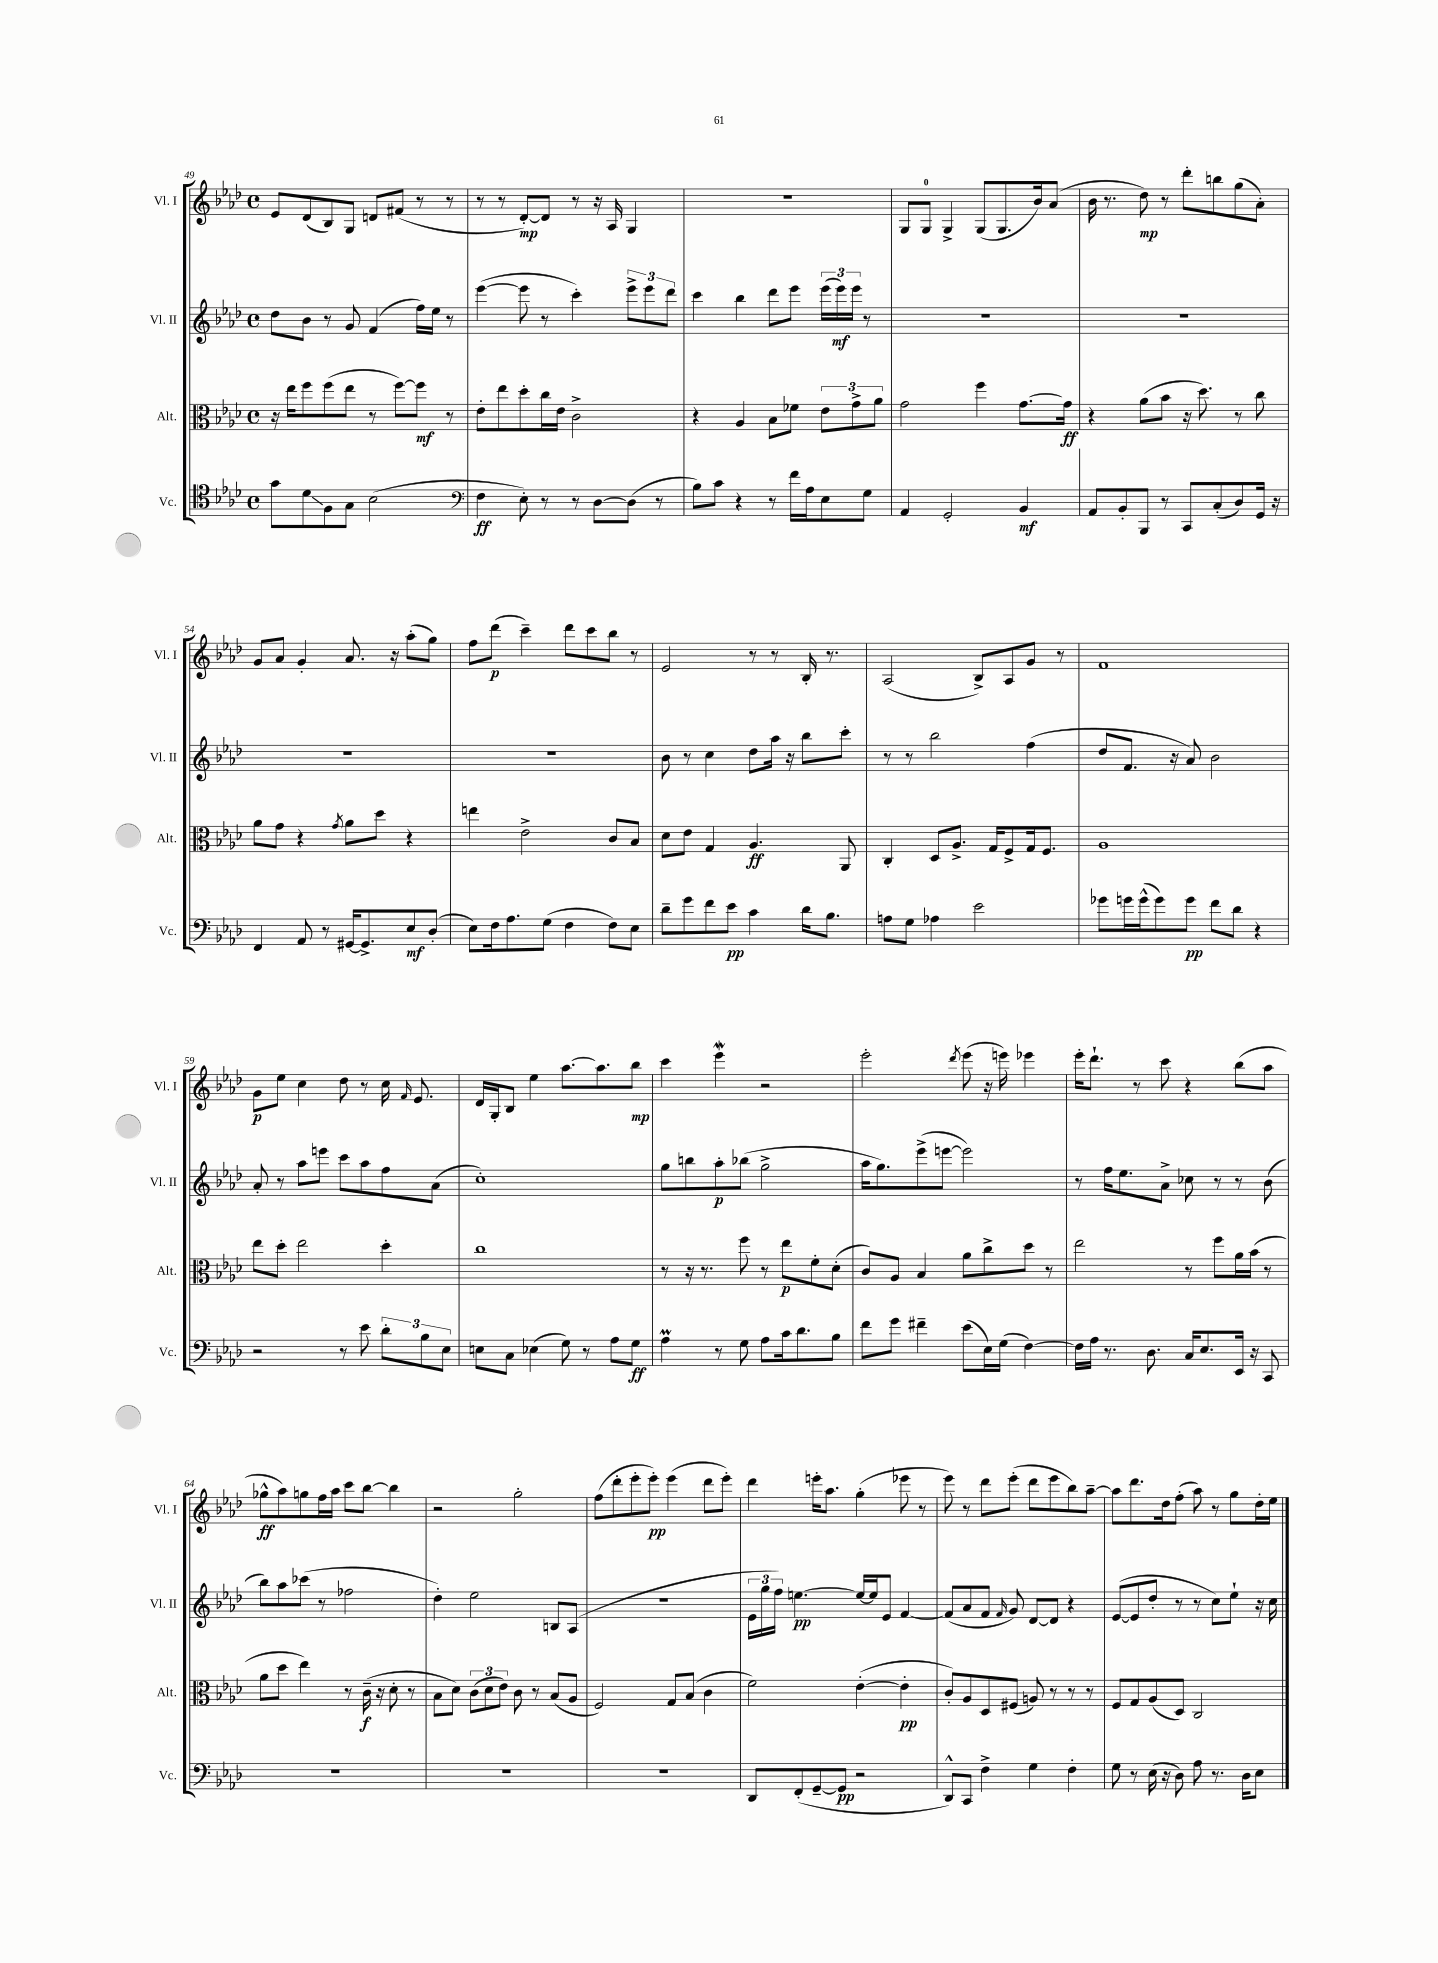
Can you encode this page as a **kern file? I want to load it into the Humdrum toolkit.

**kern	**kern	**kern	**kern
*staff4	*staff3	*staff2	*staff1
*clefC4	*clefC3	*clefG2	*clefG2
*k[b-e-a-d-]	*k[b-e-a-d-]	*k[b-e-a-d-]	*k[b-e-a-d-]
*M4/4	*M4/4	*M4/4	*M4/4
*met(c)	*met(c)	*met(c)	*met(c)
8g	16r	8dd-	8e-
.	16ee-	.	.
8d-	8ff	8b-	(8d-
8F	(8ff	8r	8B-)
8G	8ee-	8g	8G
(2B-	8r	(4f	8d
.	[8ff)	.	(8f#
.	8ff]	16ff)	8r
.	.	16ee-	.
.	8r	8r	8r
=	=	=	=
*clefF4	*	*	*
4F	8e-'	([4eee-	8r
.	8ee-	.	8r
8E-')	8dd-'	8eee-]	[8d-')
8r	16cc	8r	8d-]
.	16e-	.	.
8r	2c^	4ccc')	8r
[8D-	.	.	16r
.	.	.	16A-
(8D-]	.	12eee-^	4G
.	.	12eee-	.
8r	.	.	.
.	.	12ddd-	.
=	=	=	=
8B-)	4r	4ccc	1r
8c	.	.	.
4r	4A-	4bb-	.
8r	8B-	8ddd-	.
16f	8f-	8eee-	.
16A-	.	.	.
8E-	12e-	(24eee-	.
.	.	24eee-)	.
.	12g^	24eee-	.
8G	.	8r	.
.	12a-	.	.
=	=	=	=
4AA-	2g	1r	8G
.	.	.	8G
2GG'	.	.	4G^
.	4ff	.	(8G
.	.	.	8.G
4BB-	[8.g	.	.
.	.	.	16b-)
.	.	.	(8a-
.	16g]	.	.
=	=	=	=
8AA-	4r	1r	16b-
.	.	.	8.r
8BB-'	.	.	.
8BBB-	(8a-	.	8dd-)
8r	8b-	.	8r
8CC	16r	.	8ddd-'
.	8.dd-)	.	.
(8C'	.	.	8bb
8D-)	8r	.	(8gg
16GG	8cc	.	8a-')
16r	.	.	.
=	=	=	=
4FF	8a-	1r	8g
.	8g	.	8a-
8AA-	4r	.	4g'
8r	.	.	.
.	8qg	.	.
[16GG#	8a-	.	8.a-
8.GG#^]	.	.	.
.	8dd-	.	.
.	.	.	16r
8E-	4r	.	(8aa-'
(8D-'	.	.	8gg)
=	=	=	=
8E-)	4ee	1r	8ff
16F	.	.	(8ddd-
8.A-	.	.	.
.	2e-^	.	4ccc~)
(8G	.	.	.
4F	.	.	8ddd-
.	.	.	8ccc
8F)	8c	.	8bb-
8E-	8B-	.	8r
=	=	=	=
8d-~	8d-	8b-	2e-
8g	8e-	8r	.
8f	4G	4cc	.
8e-	.	.	.
4c	4.A-	8dd-	8r
.	.	16aa-	8r
.	.	16r	.
16d-	.	8bb-	16B-'
8.B-	.	.	8.r
.	8AA-	8ccc'	.
=	=	=	=
8A	4C'	8r	(2A-
8G	.	8r	.
4A-	8D-	2bb-	.
.	8.A-^	.	.
2e-	.	.	8B-^)
.	16G	.	.
.	8F^	.	8A-
.	16G	(4ff	8g
.	8.F	.	.
.	.	.	8r
=	=	=	=
8g-	1A-	8dd-	1f
16g	.	8.f	.
(16g^^	.	.	.
8g)	.	.	.
.	.	16r	.
8g	.	8a-)	.
8f	.	2b-	.
8d-	.	.	.
4r	.	.	.
=	=	=	=
2r	8ee-	8a-'	8g
.	8dd-'	8r	8ee-
.	2ee-	8aa-	4cc
.	.	8eee	.
8r	.	8ccc	8dd-
8e-	.	8aa-	8r
12d-'	4dd-'	8ff	16cc
.	.	.	16qqf
.	.	.	8.e-
12B-	.	.	.
.	.	(8a-	.
12E-	.	.	.
=	=	=	=
8E	1cc	1cc')	16d-
.	.	.	16G'
8C	.	.	8B-
(4E-	.	.	4ee-
8G)	.	.	[8.aa-
8r	.	.	.
.	.	.	8.aa-]
8A-	.	.	.
8G	.	.	8bb-
=	=	=	=
4A-	8r	8gg	4ccc
.	16r	8bb	.
.	8.r	.	.
8r	.	8aa-'	4eee-
8G	8ff	(8bb-	.
8A-	8r	2gg^	2r
16c	8ee-	.	.
8.d-	.	.	.
.	8f'	.	.
8B-	(8d-'	.	.
=	=	=	=
8f	8c)	16aa-	2eee-'
.	.	8.gg)	.
8g	8A-	.	.
4f#~	4B-	(8eee-^	.
.	.	[8eee	.
.	.	.	8qddd-
(8e-	8a-	2eee])	(8eee-
16E-)	8cc^	.	16r
(16G	.	.	16eee)
[4F)	8dd-	.	4eee-
.	8r	.	.
=	=	=	=
16F]	2ee-	8r	16eee-'
16A-	.	.	8.ddd-`
8.r	.	16ff	.
.	.	8.ee-	.
.	.	.	8r
8.D-	.	.	.
.	.	8a-^	8ccc
16C	8r	8cc-	4r
8.E-	.	.	.
.	8ff	8r	.
16EE-	16a-	8r	(8bb-
16r	(16b-	.	.
8CC	8r	(8b-	8aa-
=	=	=	=
1r	8a-	8bb-)	8gg-^^
.	8dd-	8aa-	8aa-)
.	4ee-)	(8ccc-	8gg
.	.	8r	16ff
.	.	.	16aa-
.	8r	2ff-	8ccc
.	(16c~	.	[8bb-
.	16r	.	.
.	8d-'	.	4bb-]
.	8r	.	.
=	=	=	=
1r	8B-	4dd-')	2r
.	8d-)	.	.
.	(12c	2ee-	.
.	12d-	.	.
.	12e-)	.	.
.	8c	.	2gg'
.	8r	.	.
.	(8B-	8B	.
.	8A-	(8A-	.
=	=	=	=
1r	2F)	1r	(8ff
.	.	.	8ddd-'
.	.	.	8eee-'
.	.	.	8eee-')
.	8G	.	(4eee-
.	(8B-	.	.
.	4c	.	8ddd-
.	.	.	8eee-')
=	=	=	=
8DD-	2f)	24e-	4ddd-
.	.	24gg	.
.	.	24ff)	.
(8FF'	.	[4.ee	.
[8GG~	.	.	16eee'
.	.	.	8.aa-
8GG]	.	.	.
2r	([4e-'	16ee_	(4gg'
.	.	16ee]	.
.	.	8e-	.
.	4e-']	[4f	8eee-
.	.	.	8r
=	=	=	=
8DD-^^)	8c')	(8f]	8eee-)
8CC	8A-	8a-	8r
4F^	8D-	8f	8ddd-
.	.	16qqf	.
.	(8F#	8g)	(8eee-'
4G	8A)	[8d-	8ddd-
.	8r	8d-]	8eee-
4F'	8r	4r	8bb-)
.	8r	.	[8aa-~
=	=	=	=
8G	8F	([8e-	8aa-]
8r	8G	8e-]	8.ddd-
(16E-	(8A-	8dd-'	.
16r	.	.	16dd-
8D-)	8D-)	8r	(8ff'
8A-	2C	8r	8aa-)
8.r	.	8cc)	8r
.	.	8ee-`	8gg
16D-	.	.	.
8E-	.	16r	16dd-'
.	.	16cc	16ee-
==	==	==	==
*-	*-	*-	*-
